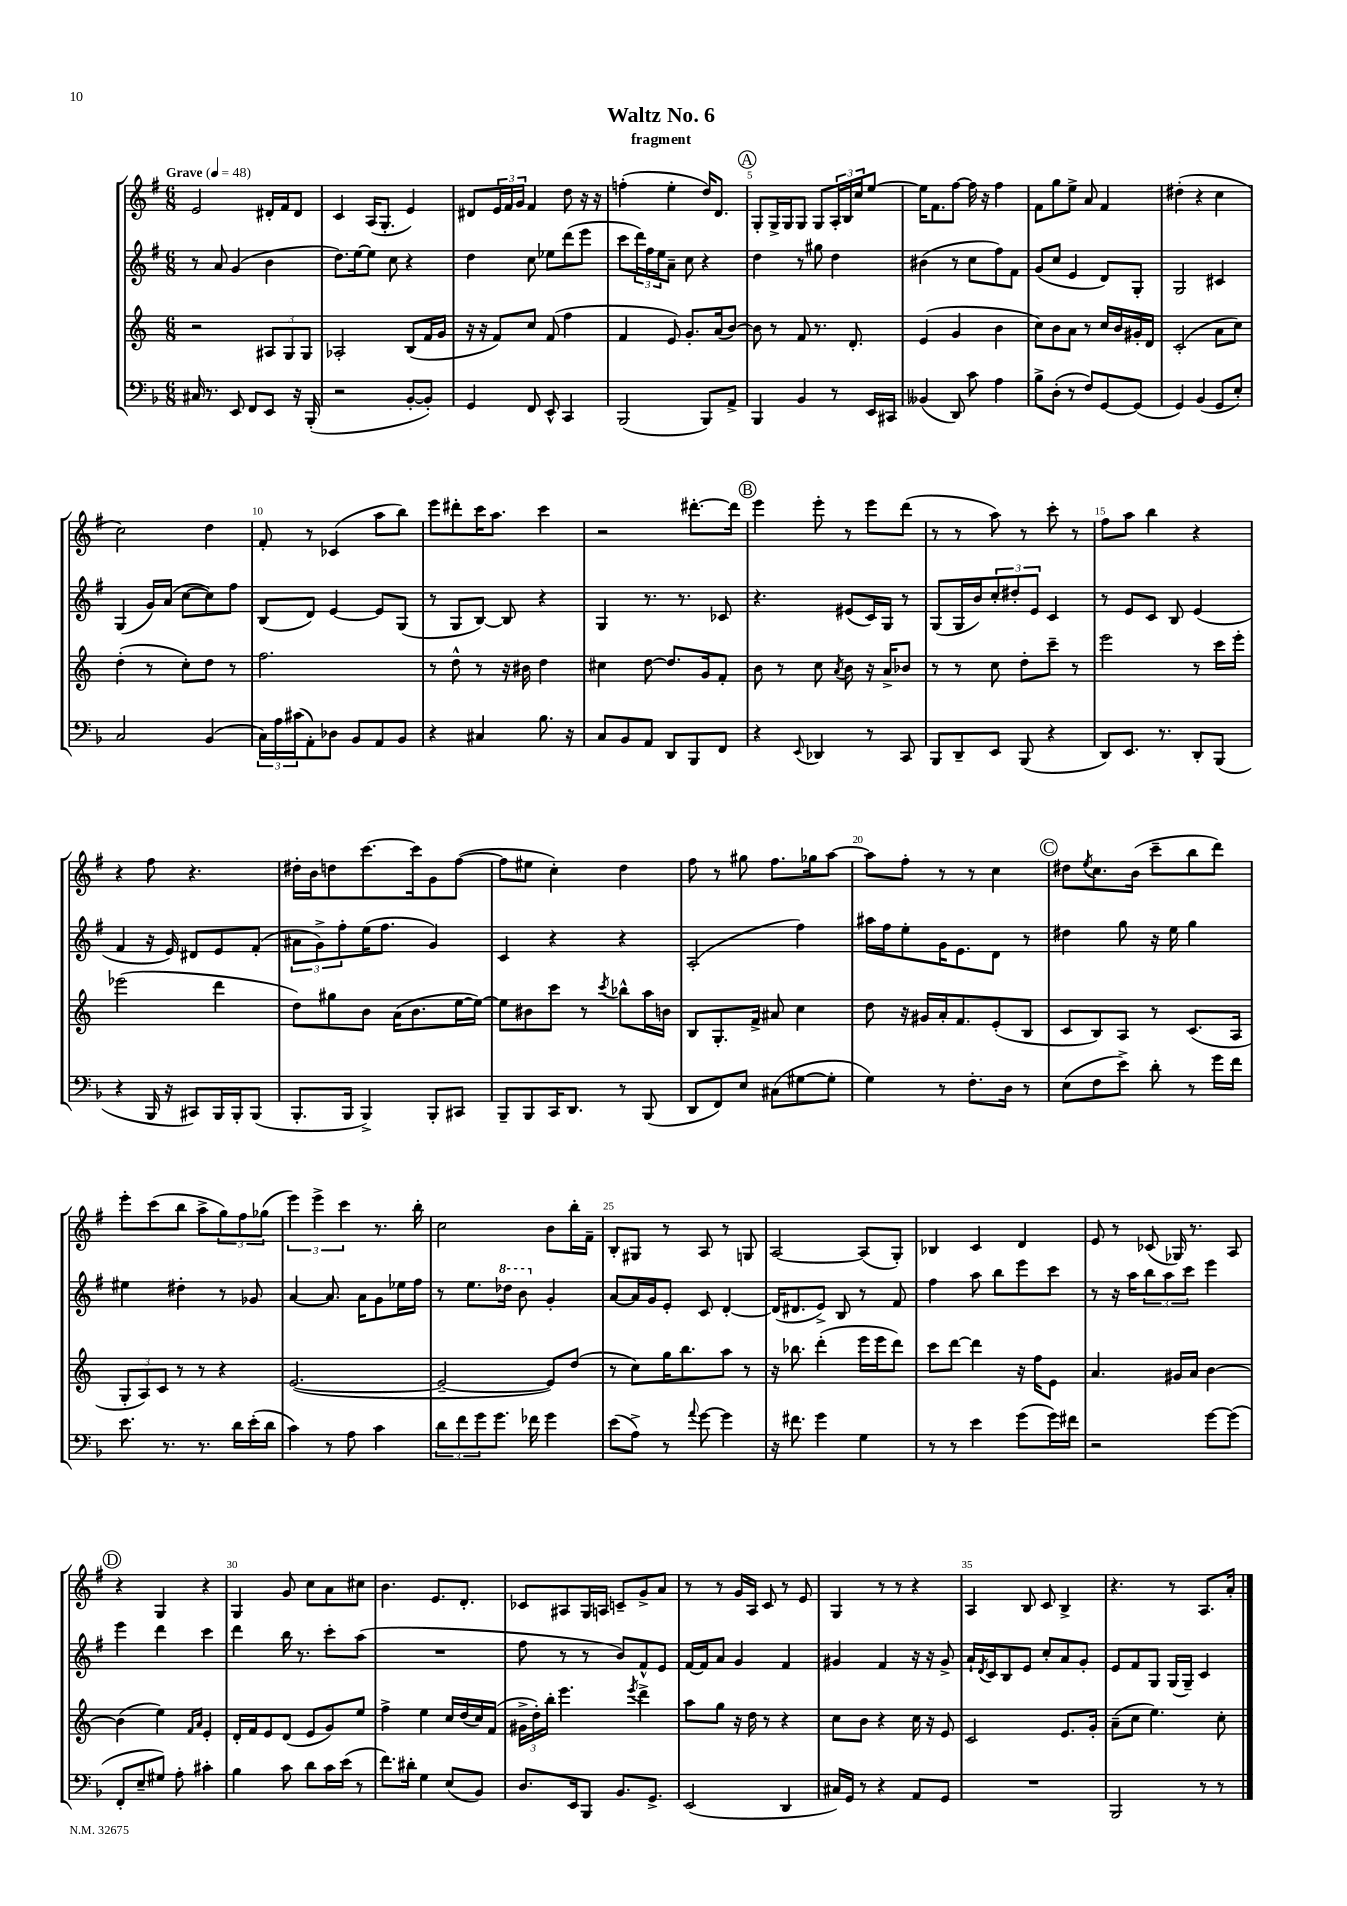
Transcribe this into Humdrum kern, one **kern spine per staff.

**kern	**kern	**kern	**kern
*staff4	*staff3	*staff2	*staff1
*clefF4	*clefG2	*clefG2	*clefG2
*k[b-]	*k[]	*k[f#]	*k[f#]
*M6/8	*M6/8	*M6/8	*M6/8
*MM48	*MM48	*MM48	*MM48
16C#	2r	8r	2e
8.r	.	.	.
.	.	8a	.
8EE	.	(4g	.
8FF	.	.	.
8EE	12A#	4b	16d#'
.	.	.	16f#
.	12G	.	.
16r	.	.	8d#
.	12G	.	.
(16BBB-'	.	.	.
=	=	=	=
2r	2A-'	8.dd)	4c
.	.	[16ee	.
.	.	8ee]	(16A
.	.	.	8.G'
.	.	8cc	.
[8BB-'	(8B	4r	4e)
8BB-'])	16f	.	.
.	16g	.	.
=	=	=	=
4GG	16r	4dd	8d#
.	16r	.	.
.	8f)	.	24e
.	.	.	24f#
.	.	.	24g
8FF	8cc	8cc	4f#
8EE^^	(8f	8ee-	.
4CC	4ff	(8ddd	8dd
.	.	8eee	16r
.	.	.	16r
=	=	=	=
(2BBB-	4f	8ccc	(4ff'
.	.	24ddd)	.
.	.	24ff#	.
.	.	24ee	.
.	8e)	8a~	4ee'
.	8.g'	8cc	.
8BBB-)	.	4r	16dd)
.	(16a	.	8.d
8AA^	[8b)	.	.
=	=	=	=
4BBB-	8b]	4dd	8G'
.	8r	.	16G^
.	.	.	16G
4BB-	8f	8r	8G
.	8.r	8gg#	8G
8r	.	4dd	24A'
.	.	.	24B
.	8.d'	.	.
.	.	.	24cc
16EE	.	.	[8ee
16CC#	.	.	.
=	=	=	=
(4BB--	(4e	(4b#	16ee]
.	.	.	8.f#
8DD)	4g	8r	[8ff#
8c	.	8cc	16ff#]
.	.	.	16r
4A	4b	8ff#)	4ff#
.	.	8f#	.
=	=	=	=
8B-^	8cc)	(8g	8f#
(8D'	8b	8cc	8gg
8r	8a	4e	8ee^
8F)	8r	.	8a
[8GG	16cc	8d)	4f#
.	16b	.	.
(8GG]	16g#'	8G'	.
.	16d	.	.
=	=	=	=
4GG)	(2c'	2G	(4dd#'
(4BB-	.	.	4r
8GG	8a	4c#	4cc
8E')	8cc)	.	.
=	=	=	=
2C	(4dd'	(4G	2cc)
.	8r	16g)	.
.	.	(16a	.
.	8cc')	[8cc	.
(4BB-	8dd	8cc])	4dd
.	8r	8ff#	.
=	=	=	=
24C)	2.ff	(8B	8f#'
24A	.	.	.
(24c#	.	.	.
8AA')	.	8d)	8r
8D-	.	[4e	(4c-
8BB-	.	.	.
8AA	.	8e]	8aa
8BB-	.	(8G	8bb)
=	=	=	=
4r	8r	8r	8eee
.	8dd^^	8G	8ddd#'
4C#	8r	[8B)	16ccc
.	.	.	8.aa
.	16r	8B]	.
.	16b#	.	.
8.B-	4dd	4r	4ccc
16r	.	.	.
=	=	=	=
8C	4cc#	4G	2r
8BB-	.	.	.
8AA	[8dd	8.r	.
8DD	8.dd]	.	.
.	.	8.r	.
8BBB-	.	.	[8.ddd#'
.	16g	.	.
8FF	8f'	8c-	.
.	.	.	16ddd#]
=	=	=	=
4r	8b	4.r	4eee
.	8r	.	.
8qqEE	.	.	.
4DD-	8cc	.	8eee'
.	8qa	.	.
.	8b	(8e#	8r
8r	16r	16c)	8eee
.	16a^	16G	.
8CC	8b-	8r	(8ddd
=	=	=	=
8BBB-	8r	(8G	8r
8DD~	8r	16G	8r
.	.	16b)	.
8EE	8cc	12cc'	8aa)
.	.	12dd#'	.
(8BBB-	8dd'	.	8r
.	.	12e	.
4r	8ccc~	4c	8ccc'
.	8r	.	8r
=	=	=	=
8DD)	2eee	8r	8ff#
8.EE	.	8e	8aa
.	.	8c	4bb
8.r	.	.	.
.	.	8B	.
8DD'	8r	(4e	4r
(8BBB-	16ccc	.	.
.	16eee'	.	.
=	=	=	=
4r	(2eee-	4f#	4r
16BBB-	.	16r	8ff#
16r	.	16e)	.
8CC#)	.	8d#	4.r
16BBB-	4ddd	8e	.
16BBB-'	.	.	.
(8BBB-	.	(8f#'	.
=	=	=	=
8.BBB-'	8dd)	12a#	16dd#'
.	.	.	16b
.	.	12g^)	.
.	8gg#	.	8dd
.	.	12ff#'	.
16BBB-	.	.	.
4BBB-^)	8b	(16ee	[8.ccc
.	.	8.ff#	.
.	(16a	.	.
.	8.b	.	16ccc]
8BBB-'	.	4g)	8g
8CC#	[16ee	.	([8ff#
.	16ee_)	.	.
=	=	=	=
8BBB-~	8ee]	4c	8ff#]
8BBB-	8b#	.	8ee#
16CC	8ccc	4r	4cc')
8.DD	.	.	.
.	8r	.	.
.	8qccc	.	.
8r	8bb-^^	4r	4dd
(8BBB-	16aa	.	.
.	16b	.	.
=	=	=	=
8DD	8B	(2A'	8ff#
8FF)	8.G'	.	8r
8E	.	.	8gg#
.	16f^	.	.
(8C#	8a#	.	8.ff#
[8G#	4cc	4ff#)	.
.	.	.	16gg-
8G#']	.	.	[8aa
=	=	=	=
4G)	8dd	16aa#	8aa]
.	.	16ff#	.
.	16r	8ee'	8ff#'
.	16g#	.	.
8r	16a'	16g	8r
.	8.f	8.e	.
8.F'	.	.	8r
.	(8e'	8d	4cc
16D	.	.	.
8r	8B	8r	.
=	=	=	=
(8E	8c	4dd#	8dd#
.	.	.	8qee
8F	8B)	.	8.cc
8e^)	8A	8gg	.
.	.	.	(16b
8d'	8r	16r	8ccc~
.	.	16ee	.
8r	(8.c	4gg	8bb
16g	.	.	8ddd)
16f	16A	.	.
=	=	=	=
8.e	12G'	4ee#	8eee'
.	12A)	.	.
.	.	.	(8ccc
.	12c	.	.
8.r	.	.	.
.	8r	4dd#'	8bb
8.r	8r	.	8aa^
.	4r	8r	12gg)
16d	.	.	.
.	.	.	12ff#
(16e'	.	8g-	.
.	.	.	(12gg-
16d	.	.	.
=	=	=	=
4c)	([2.e	[4a	6eee)
.	.	.	6eee^
8r	.	8.a]	.
.	.	.	6ccc
8A	.	.	.
.	.	16a	.
4c	.	8g	8.r
.	.	16ee-	.
.	.	16ff#	16bb'
=	=	=	=
12d	2e~_	8r	2cc
12f	.	.	.
.	.	8.ee	.
12g	.	.	.
8.g	.	.	.
.	.	16ddd-	.
.	.	8bb	.
16f-	.	.	.
4g	8e])	4g'	8b
.	(8dd	.	16bb'
.	.	.	16f#~
=	=	=	=
(8e	8r	[8a	8B'
8A^)	8cc)	16a]	8G#
.	.	16g	.
8r	16gg	8e'	8r
.	8.bb	.	.
8qqa	.	.	.
[8g	.	8c	8A
4g]	8aa	[4d'	8r
.	8r	.	8G
=	=	=	=
16r	16r	(16d]	[2A
8.f#	8.bb-	8.d#	.
4g	(4ddd'	8e^)	.
.	.	8B	.
4G	16eee	8r	(8A]
.	16eee	.	.
.	8ddd)	8f#	8G')
=	=	=	=
8r	8ccc	4ff#	4B-
8r	[8ddd	.	.
4e	4ddd]	8aa	4c
.	.	8bb	.
(8g	16r	8eee	4d
.	16ff	.	.
16g)	8e	8ccc	.
16f#	.	.	.
=	=	=	=
2r	4.a	8r	8e
.	.	16r	8r
.	.	16aa	.
.	.	12bb	(8c-
.	.	12aa	.
.	16g#	.	16G-)
.	.	12ccc	.
.	16a	.	8.r
[8g	[4b	4eee	.
(8g]	.	.	8A
=	=	=	=
8FF'	(4b]	4eee	4r
8E~	.	.	.
8G#)	4ee)	4ddd	4G
8A'	.	.	.
.	16qqf	.	.
.	16qqa	.	.
4c#'	4e'	4ccc	4r
=	=	=	=
4B-	16d'	4ddd	4G
.	16f	.	.
.	8e	.	.
8c	(8d	16bb	8g
.	.	8.r	.
8d	8e	.	8cc
16c	8g)	8ccc'	8a
(16e	.	.	.
8r	8ee	(8aa	8cc#
=	=	=	=
8.f)	4ff^	2.r	4.b
16d#'	.	.	.
4G	4ee	.	.
.	.	.	8.e
(8E	16cc	.	.
.	(16dd	.	8.d'
8BB-)	16cc)	.	.
.	(16f	.	.
=	=	=	=
8.D	24g#^	8ff#	8c-
.	24dd')	.	.
.	24bb'	.	.
.	4.eee	8r	8A#
16EE	.	.	.
8BBB-	.	8r	16G
.	.	.	16A
8.BB-	.	8b)	8c~
.	8qeee	.	.
.	4ddd^	8f#^^	8g^
8.GG^	.	.	.
.	.	8e	8a
=	=	=	=
(2EE	8aa	[16f#	8r
.	.	16f#]	.
.	8gg	8a	8r
.	16r	4g	16g
.	16dd	.	16A
.	8r	.	8c
4DD	4r	4f#	8r
.	.	.	8e
=	=	=	=
16C#)	8cc	4g#	4G
16GG	.	.	.
8r	8b	.	.
4r	4r	4f#	8r
.	.	.	8r
8AA	16cc	16r	4r
.	16r	16r	.
8GG	8e	8g#^	.
=	=	=	=
2.r	2c	16a`	4A
.	.	8qd	.
.	.	16c	.
.	.	8B	.
.	.	8e	8B
.	.	8cc'	8c
.	8.e	8a	4B^
.	.	8g'	.
.	16g'	.	.
=	=	=	=
2BBB-	(8a~	8e	4.r
.	8cc	8f#	.
.	4.ee)	8G	.
.	.	(16G	8r
.	.	16G~)	.
8r	.	4c	8.A
8r	8cc'	.	.
.	.	.	16a'
==	==	==	==
*-	*-	*-	*-
